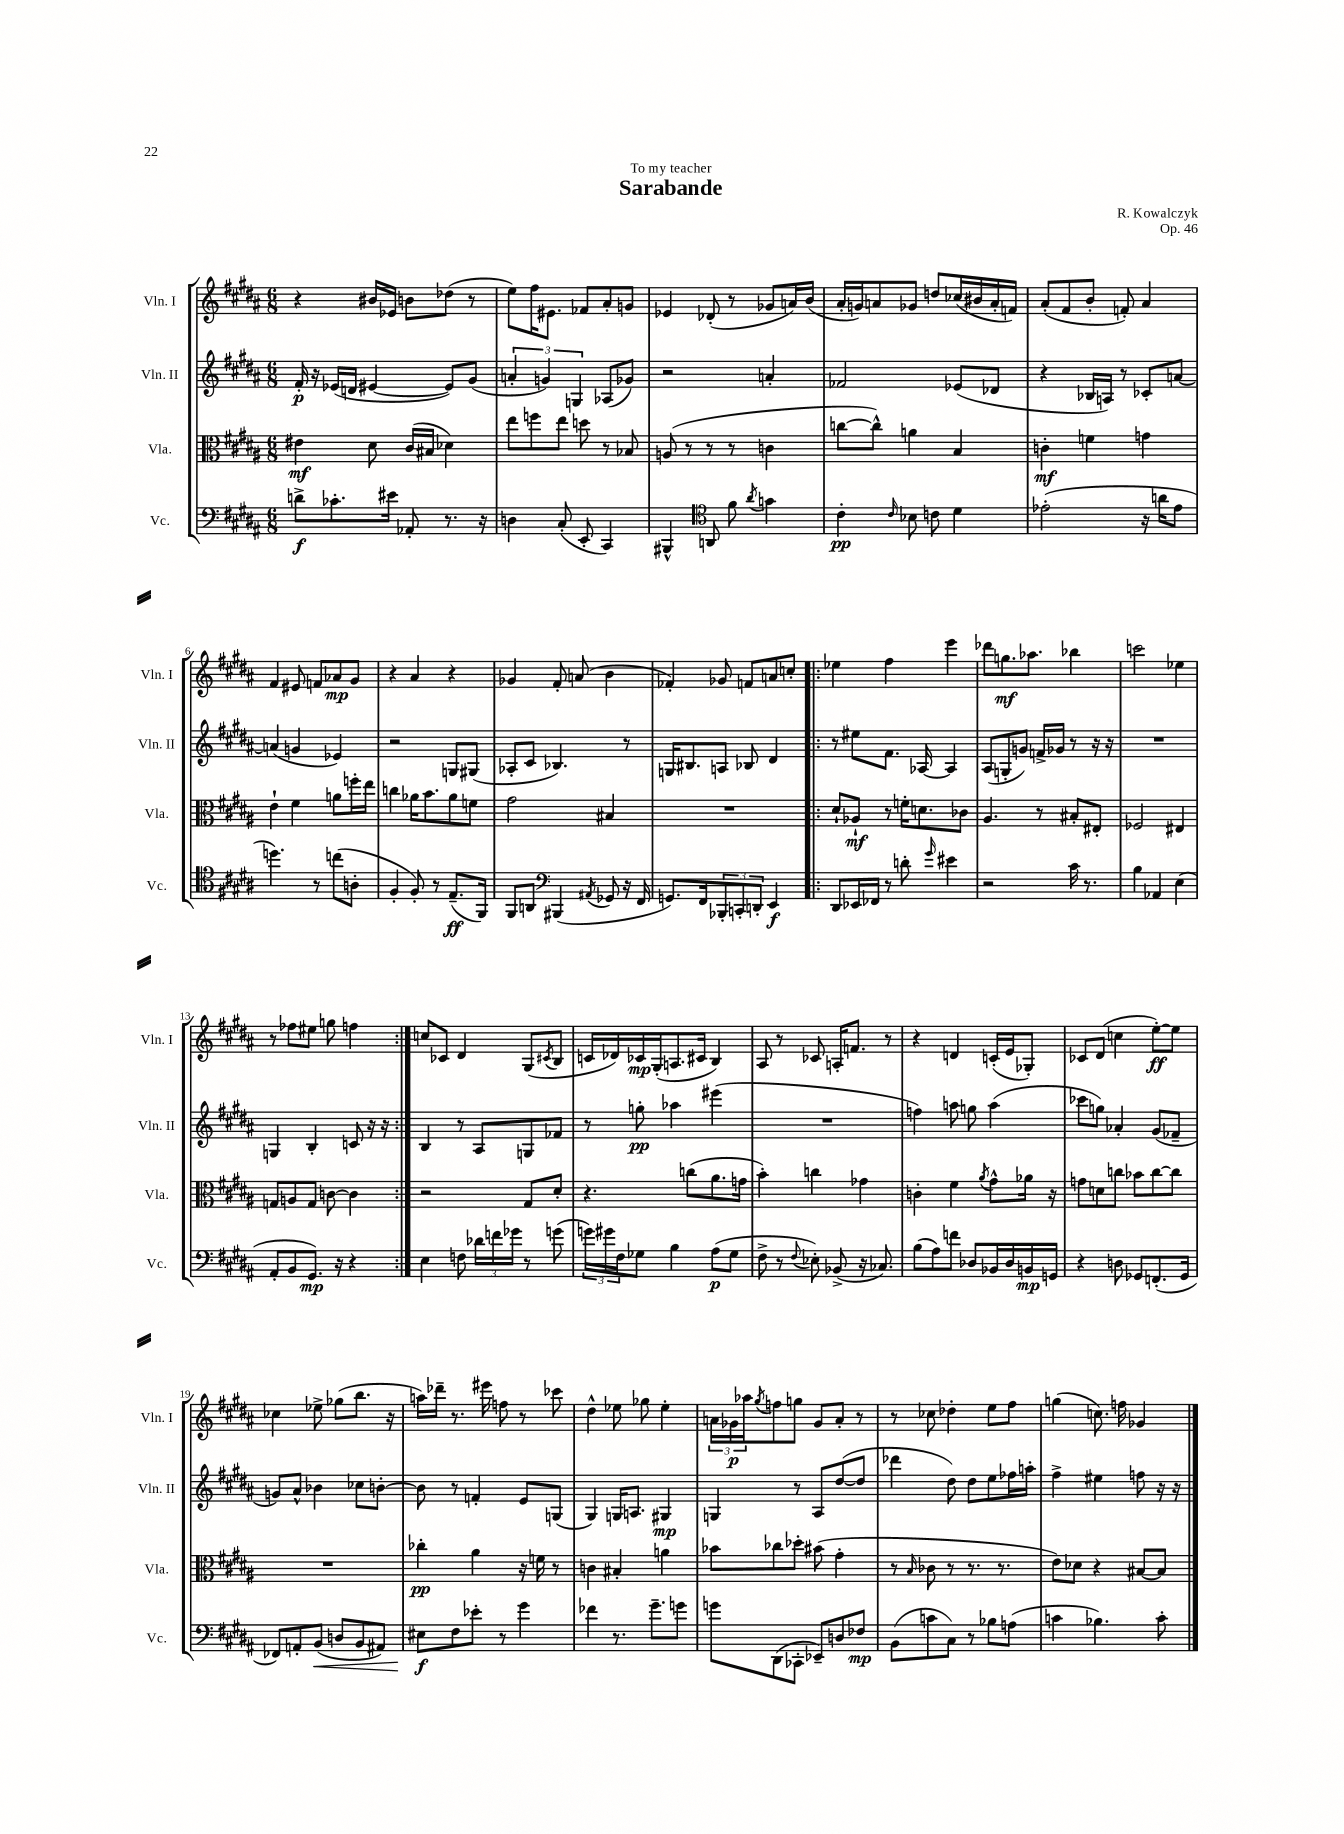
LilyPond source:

\header { title = "Sarabande" composer = "R. Kowalczyk" dedication = "To my teacher" opus = "Op. 46" }
<<
\new StaffGroup <<
\new Staff = "s0" \with { instrumentName = "Vln. I" shortInstrumentName = "Vln. I" } {
    \clef treble \key b \major \numericTimeSignature \time 6/8
    r4 bis'16 ees'16 b'8 des''8( r8 |
    e''8) fis''16 eis'8. fes'8 ais'8-. g'8 |
    ees'4 des'8-.( r8 ges'8 a'16) b'16( |
    ais'16-. g'16) a'8 ges'8 d''8 ces''16( bis'16 a'16-. f'16) |
    ais'8-.( fis'8 b'8-. f'8-.) ais'4 |
    fis'4 eis'8 f'8 aes'8\mp gis'8 |
    r4 ais'4 r4 |
    ges'4 fis'8-. a'8( b'4 |
    fes'4-.) ges'8 f'8 a'8 c''8-. |
    \repeat volta 2 { ees''4 fis''4 e'''4 |
    des'''8 g''8.\mf aes''8. bes''4 |
    c'''2 ees''4 |
    r8 fes''8 eis''8 g''8 f''4 | }
    c''8 ces'8 dis'4 gis8( \acciaccatura { cis'8 } b8 |
    c'16 des'16) ces'16\mp gis16-.( a8. cis'16 b4) |
    ais8 r8 ces'8 a16-. f'8. r8 |
    r4 d'4 c'16-.( e'16 ges8-.) |
    ces'8 dis'8( c''4 e''8~-.\ff) e''8 |
    ces''4 ees''8-> ges''8( b''8. r16 |
    a''16) des'''16-- r8. eis'''16 f''8 r8 ces'''8 |
    dis''4-^ ees''8 ges''8 ees''4-. |
    \tuplet 3/2 { a'16 ges'16\p aes''16 } \acciaccatura { gis''8 } f''8 g''8 ges'8 a'8-. r8 |
    r8 ces''8 des''4-. e''8 fis''8 |
    g''4( c''8.) f''16 ges'4 \bar "|." |
}
\new Staff = "s1" \with { instrumentName = "Vln. II" shortInstrumentName = "Vln. II" } {
    \clef treble \key b \major \numericTimeSignature \time 6/8
    fis'16-.\p r16 ees'16( d'16 eis'4~ eis'8) gis'8( |
    \tuplet 3/2 { a'4-. g'4) g4 } aes8( ges'8) |
    r2 a'4-. |
    fes'2 ees'8( des'8 |
    r4 bes16 a16) r8 ces'8-. a'8~ |
    a'4( g'4 ees'4) |
    r2 g8 gis8( |
    aes8-. cis'8 bes4.) r8 |
    g16 bis8. a8 bes8 dis'4 |
    \repeat volta 2 { r8 eis''8 fis'8. aes16~ aes4 |
    ais8( g8-. g'8) f'16-> ges'16 r8 r16 r16 |
    R2. |
    g4 b4-. c'8 r16 r16 | }
    b4 r8 ais8 g8 fes'8 |
    r8 g''8-.\pp aes''4 eis'''4( |
    R2. |
    f''4) a''8 g''8 a''4( |
    ces'''8 g''8) aes'4-. gis'8( fes'8-- |
    g'8) ais'8-^ bes'4 ces''8 b'8~-. |
    b'8 r8 f'4-. e'8 g8( |
    gis4) g16 a8. gis4\mp |
    g4 r8 ais8 dis''8~( dis''8 |
    des'''4 dis''8) dis''8 e''8 fes''16 a''16-. |
    fis''4-> eis''4 f''8 r16 r16 \bar "|." |
}
\new Staff = "s2" \with { instrumentName = "Vla." shortInstrumentName = "Vla." } {
    \clef alto \key b \major \numericTimeSignature \time 6/8
    eis'4\mf dis'8 cis'16( bis16 des'4) |
    e''8 f''8 e''8 d''8 r8 bes8 |
    a8( r8 r8 r8 c'4 |
    c''8~ c''8-^) a'4 b4 |
    c'4-.\mf f'4 g'4 |
    e'4-! fis'4 a'8 f''16-. e''16 |
    c''4 aes'16 b'8. aes'8 f'8 |
    gis'2 bis4 |
    R2. |
    \repeat volta 2 { dis'8-! aes8-!\mf r8 f'16-. d'8. ces'8 |
    ais4. r8 bis8-. eis8-. |
    fes2 eis4 |
    g8 a8 g8 c'8~ c'4 | }
    r2 gis8 dis'8-. |
    r4. c''8( ais'8. g'16 |
    b'4-.) c''4 ges'4 |
    c'4-. fis'4 \acciaccatura { ais'8 } gis'8-^ aes'16 r16 |
    g'8 d'8 c''8 bes'8 c''8~ c''8 |
    R2. |
    ces''4-.\pp ais'4 r16 f'16 r8 |
    c'4 bis4-. a'4 |
    bes'8 ces''8 des''8-. bis'8( gis'4-. |
    r8 \grace { b16 } ces'8 r8 r8. r8. |
    e'8) des'8 r4 bis8~ bis8 \bar "|." |
}
\new Staff = "s3" \with { instrumentName = "Vc." shortInstrumentName = "Vc." } {
    \clef bass \key b \major \numericTimeSignature \time 6/8
    d'8->\f ces'8.-. eis'16 aes,8-. r8. r16 |
    d4 cis8-.( e,8-. cis,4) |
    bis,,4-^ \clef tenor a,8 fis'8 \acciaccatura { ais'8 } g'4 |
    cis'4-.\pp \grace { cis'16 } bes8 c'8 dis'4 |
    ees'2-.( r16 a'16 ees'8 |
    d''4.) r8 c''8( a8-. |
    fis4-. fis8-.) r8 e8.--\ff( fis,16) |
    fis,8 a,8 \clef bass bis,,4( \acciaccatura { ais,8 } ges,8 r16 fis,16 |
    g,8.) fis,16 \tuplet 3/2 { bes,,8-. c,8-. d,8-. } e,4\f |
    \repeat volta 2 { dis,8 ees,16 fes,16 r8 d'8-. \grace { gis'16 } eis'4 |
    r2 cis'16 r8. |
    b4 aes,4 e4( |
    ais,8-. b,8 gis,8.\mp) r16 r4 | }
    e4 f8 \tuplet 3/2 { des'16 f'16 ges'16 } r8 g'8( |
    \tuplet 3/2 { g'16) gis'16 fis16 } ges8 b4 ais8\p( ges8 |
    fis8-> r8 \appoggiatura { fis8 } ees8-.) bes,8->( r16 ces8.) |
    b8( ais8) f'8 des8 bes,16 des16 b,16\mp g,16 |
    r4 d8 ges,8 f,8.-.( ges,16 |
    fes,8) a,8-. b,8\<( d8 b,8 ais,8) |
    eis8\f\! fis8 ees'8-. r8 gis'4 |
    fes'4 r8. gis'8.-- g'8 |
    g'8 dis,8( ces,8-. ees,8--) d8 fes8\mp |
    b,8( c'8 cis8) r8 bes8 a8( |
    c'4 bes4.) c'8-. \bar "|." |
}
>>
>>
